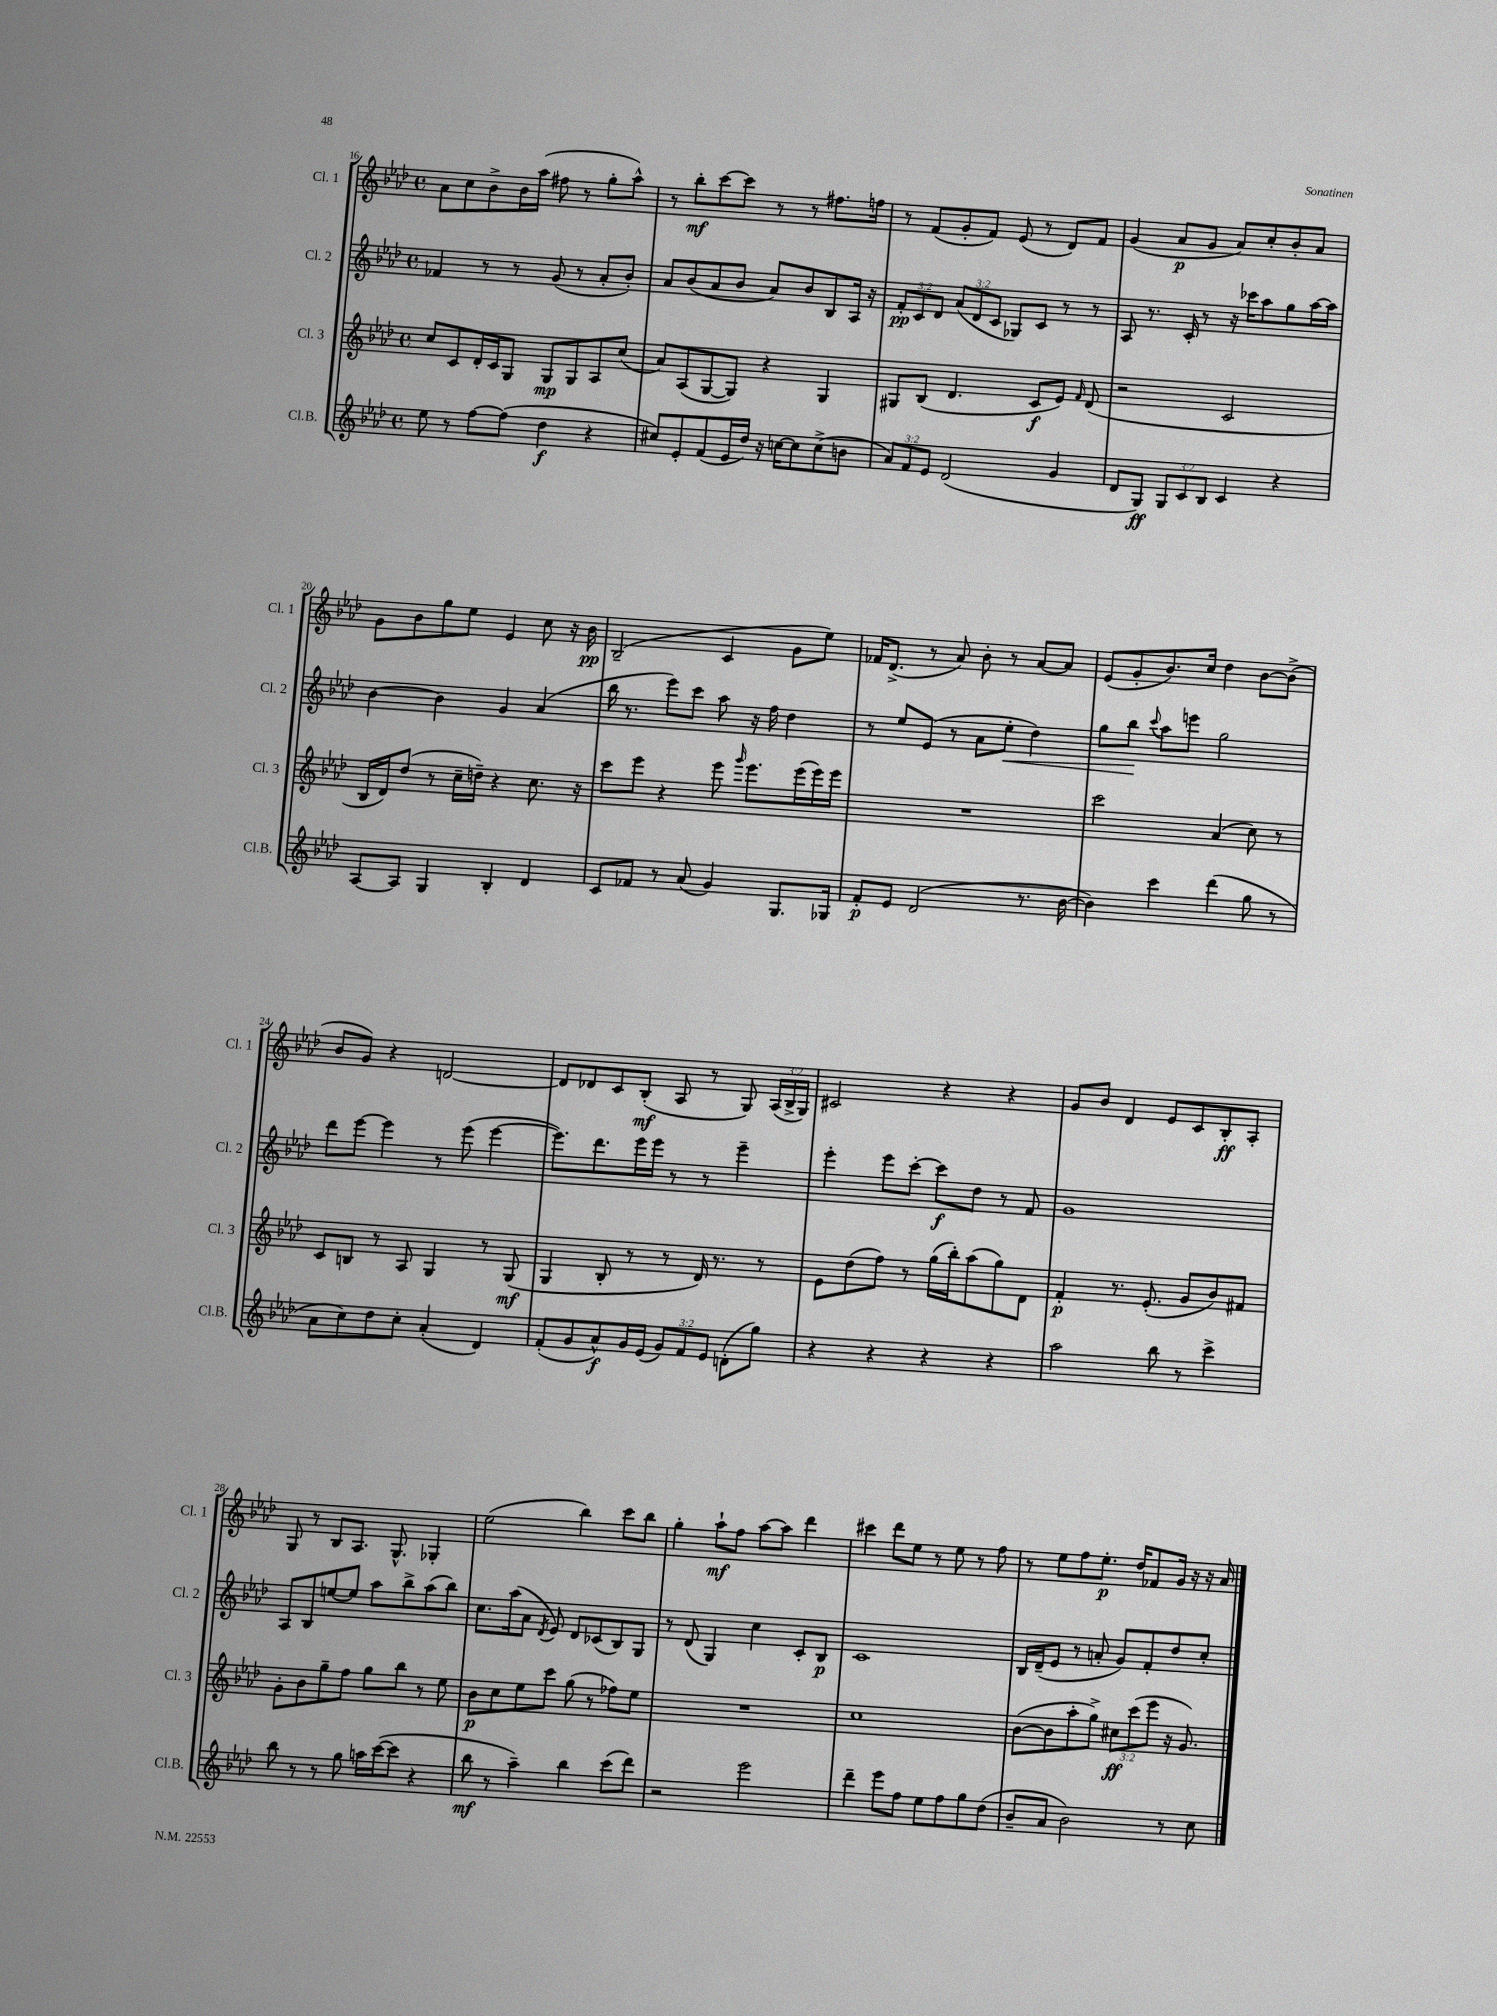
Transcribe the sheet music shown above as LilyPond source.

<<
\new StaffGroup <<
\new Staff = "s0" \with { instrumentName = "Cl. 1" shortInstrumentName = "Cl. 1" } {
    \clef treble \key aes \major \defaultTimeSignature \time 4/4 \override Staff.TupletNumber.text = #tuplet-number::calc-fraction-text
    \autoBeamOff aes'8[ c''8 bes'8-> bes'16 aes''16]( fis''8 r8 g''8[-. aes''8]-^) |
    r8 bes''8[-.\mf c'''8~ c'''8] r8 r8 fis''8.[ f''16] |
    r8 f'8[( g'8-. f'8]) ees'8( r8 des'8[) f'8] |
    g'4( aes'8[\p g'8] aes'8[) c''8-. bes'8-. aes'8] |
    g'8[ bes'8 g''8 ees''8] ees'4 c''8 r16 bes'16\pp |
    bes2--( c'4 g'8[ ees''8]) |
    fes'16[ des'8.]->( r8 aes'8) bes'8-. r8 aes'8[~ aes'8] |
    ees'8[( g'8-. bes'8.) c''16] des''4 bes'8[~ bes'8]->( |
    bes'8[ g'8]) r4 d'2~ |
    d'8[ des'8 c'8 bes8]-.\mf( aes8 r8 g8) \tuplet 3/2 { aes16[( bes16-> g16]) } |
    cis'2 r4 r4 |
    g'8[ bes'8] des'4 ees'8[ c'8 bes8-.\ff aes8]-. |
    g8 r8 bes8[ aes8.] g8.-^ ges4-. |
    ees''2( bes''4) c'''8[ bes''8] |
    g''4-. aes''8[-!\mf f''8] aes''8[~ aes''8] des'''4 |
    cis'''4 des'''8[ ees''8] r8 ees''8 r8 f''8 |
    r8 ees''8[ f''8 ees''8.]-.\p des''16[ fes'8 g'16] r16 r16 aes'16 \bar "|." |
}
\new Staff = "s1" \with { instrumentName = "Cl. 2" shortInstrumentName = "Cl. 2" } {
    \clef treble \key aes \major \defaultTimeSignature \time 4/4 \override Staff.TupletNumber.text = #tuplet-number::calc-fraction-text
    \autoBeamOff fes'4 r8 r8 g'8( r8 aes'8[-. bes'8]-.) |
    aes'8[ bes'8( aes'8 bes'8] aes'8[) bes'8 bes8 aes16] r16 |
    \tuplet 3/2 { f'8[-.\pp c'8 des'8] } \tuplet 3/2 { aes'8[( des'8 c'8] } ges8[) c'8] r8 r8 |
    aes8 r8. c'16-. r8 r16 ces'''16[ aes''8 g''8 aes''16~ aes''16] |
    bes'4~ bes'4 g'4 aes'4( |
    bes''16 r8. ees'''8[) c'''8] aes''8 r16 f''16 des''4 |
    r8 ees''8[ ees'8]( r8 aes'8[ ees''8]-.\< des''4) |
    g''8[ bes''8]\! \appoggiatura { c'''8 } aes''8[ e'''8] g''2 |
    des'''8[ ees'''8]~ ees'''4 r8 ees'''8( ees'''4~ |
    ees'''8.[) des'''8. ees'''16 ees'''16] r8 r8 ees'''4-- |
    ees'''4-. ees'''8[ c'''8]~-. c'''8[\f des''8] r8 f'8 |
    g'1 |
    aes8[ bes8 e''8~ e''8] aes''8[ bes''8-> aes''8( bes''8]) |
    c''8.[ aes''16( aes'8] \acciaccatura { des'8 } ees'8) des'8[ ces'8( bes8) g8] |
    r8 des'8( g4) c''4 c'8[-. bes8]\p |
    c'1 |
    bes16[ des'16--( ees'8] r8 a'8-. g'8[) f'8-. des''8 c''8]-. \bar "|." |
}
\new Staff = "s2" \with { instrumentName = "Cl. 3" shortInstrumentName = "Cl. 3" } {
    \clef treble \key aes \major \defaultTimeSignature \time 4/4 \override Staff.TupletNumber.text = #tuplet-number::calc-fraction-text
    \autoBeamOff c''8[ c'8 des'16-. c'16 g8] g8[\mp g8 aes8 c''8]( |
    aes'8[) aes8( g8~ g8]) r4 g4 |
    gis8[ bes8]( des'4. c'8[\f ees'8]) \grace { f'16 } des'8( |
    r2 c'2 |
    bes16[ des'16) des''8]( r8 c''16[-- d''16]--) r4 c''8. r16 |
    c'''8[ ees'''8] r4 ees'''8 \grace { g'''16 } ees'''8.[ ees'''16( ees'''16) ees'''16] |
    R1 |
    c'''2 aes'4( c''8) r8 |
    c'8[ b8] r8 aes8 g4 r8 g8\mf( |
    g4 bes8-. r8 r8 des'16) r8. r8 |
    ees'8[ des''8( f''8]) r8 g''16[( bes''16-.) aes''8( g''8) des'8] |
    f'4-.\p r8. ees'8.-.( g'8[ bes'8) fis'8] |
    g'8[-. bes'8 g''8-- f''8] g''8[ bes''8] r8 ees''8 |
    bes'8[\p c''8 ees''8 c'''8] g''8( r8 fes''8[) ees''8] |
    R1 |
    c''1 |
    bes'8[~( bes'8 aes''8-. g''8]->) \tuplet 3/2 { cis''8[\ff c'''8( ees'''8] } r16 g'8.) \bar "|." |
}
\new Staff = "s3" \with { instrumentName = "Cl.B." shortInstrumentName = "Cl.B." } {
    \clef treble \key aes \major \defaultTimeSignature \time 4/4 \override Staff.TupletNumber.text = #tuplet-number::calc-fraction-text
    \autoBeamOff ees''8 r8 f''8[~ f''8]( des''4\f r4 |
    cis''8[) ees'8-. f'8( ees'16 des''16]) r16 c''16[~ c''8 c''8->( b'8] |
    \tuplet 3/2 { aes'8[) f'8 ees'8] } des'2( g'4 |
    des'8[ g8]\ff) \tuplet 3/2 { g8[ c'8 bes8] } c'4 r4 |
    aes8[~ aes8] g4 bes4-. des'4 |
    c'8[ fes'8] r8 aes'8( g'4) g8.[ ges16] |
    f'8[-.\p ees'8] des'2( r8. bes'16~ |
    bes'4) c'''4 des'''4( g''8 r8 |
    aes'8[ c''8) des''8 c''8]-. aes'4-.( des'4) |
    f'8[-.( g'8 aes'8-^\f) g'16 ees'16]( \tuplet 3/2 { g'8[) f'8 ees'8] } d'8[-.( g''8]) |
    r4 r4 r4 r4 |
    aes''2 bes''8 r8 c'''4-> |
    bes''8 r8 r8 g''8 a''16[ c'''16~( c'''8] r4 |
    bes''8\mf r8 aes''4--) bes''4 c'''8[( des'''8]) |
    r2 ees'''2 |
    des'''4-- ees'''8[ f''8] ees''8[ f''8 g''8 des''8]( |
    bes'8[-- aes'8] bes'2) r8 c''8 \bar "|." |
}
>>
>>
\layout { \context { \Score currentBarNumber = #16 } }
